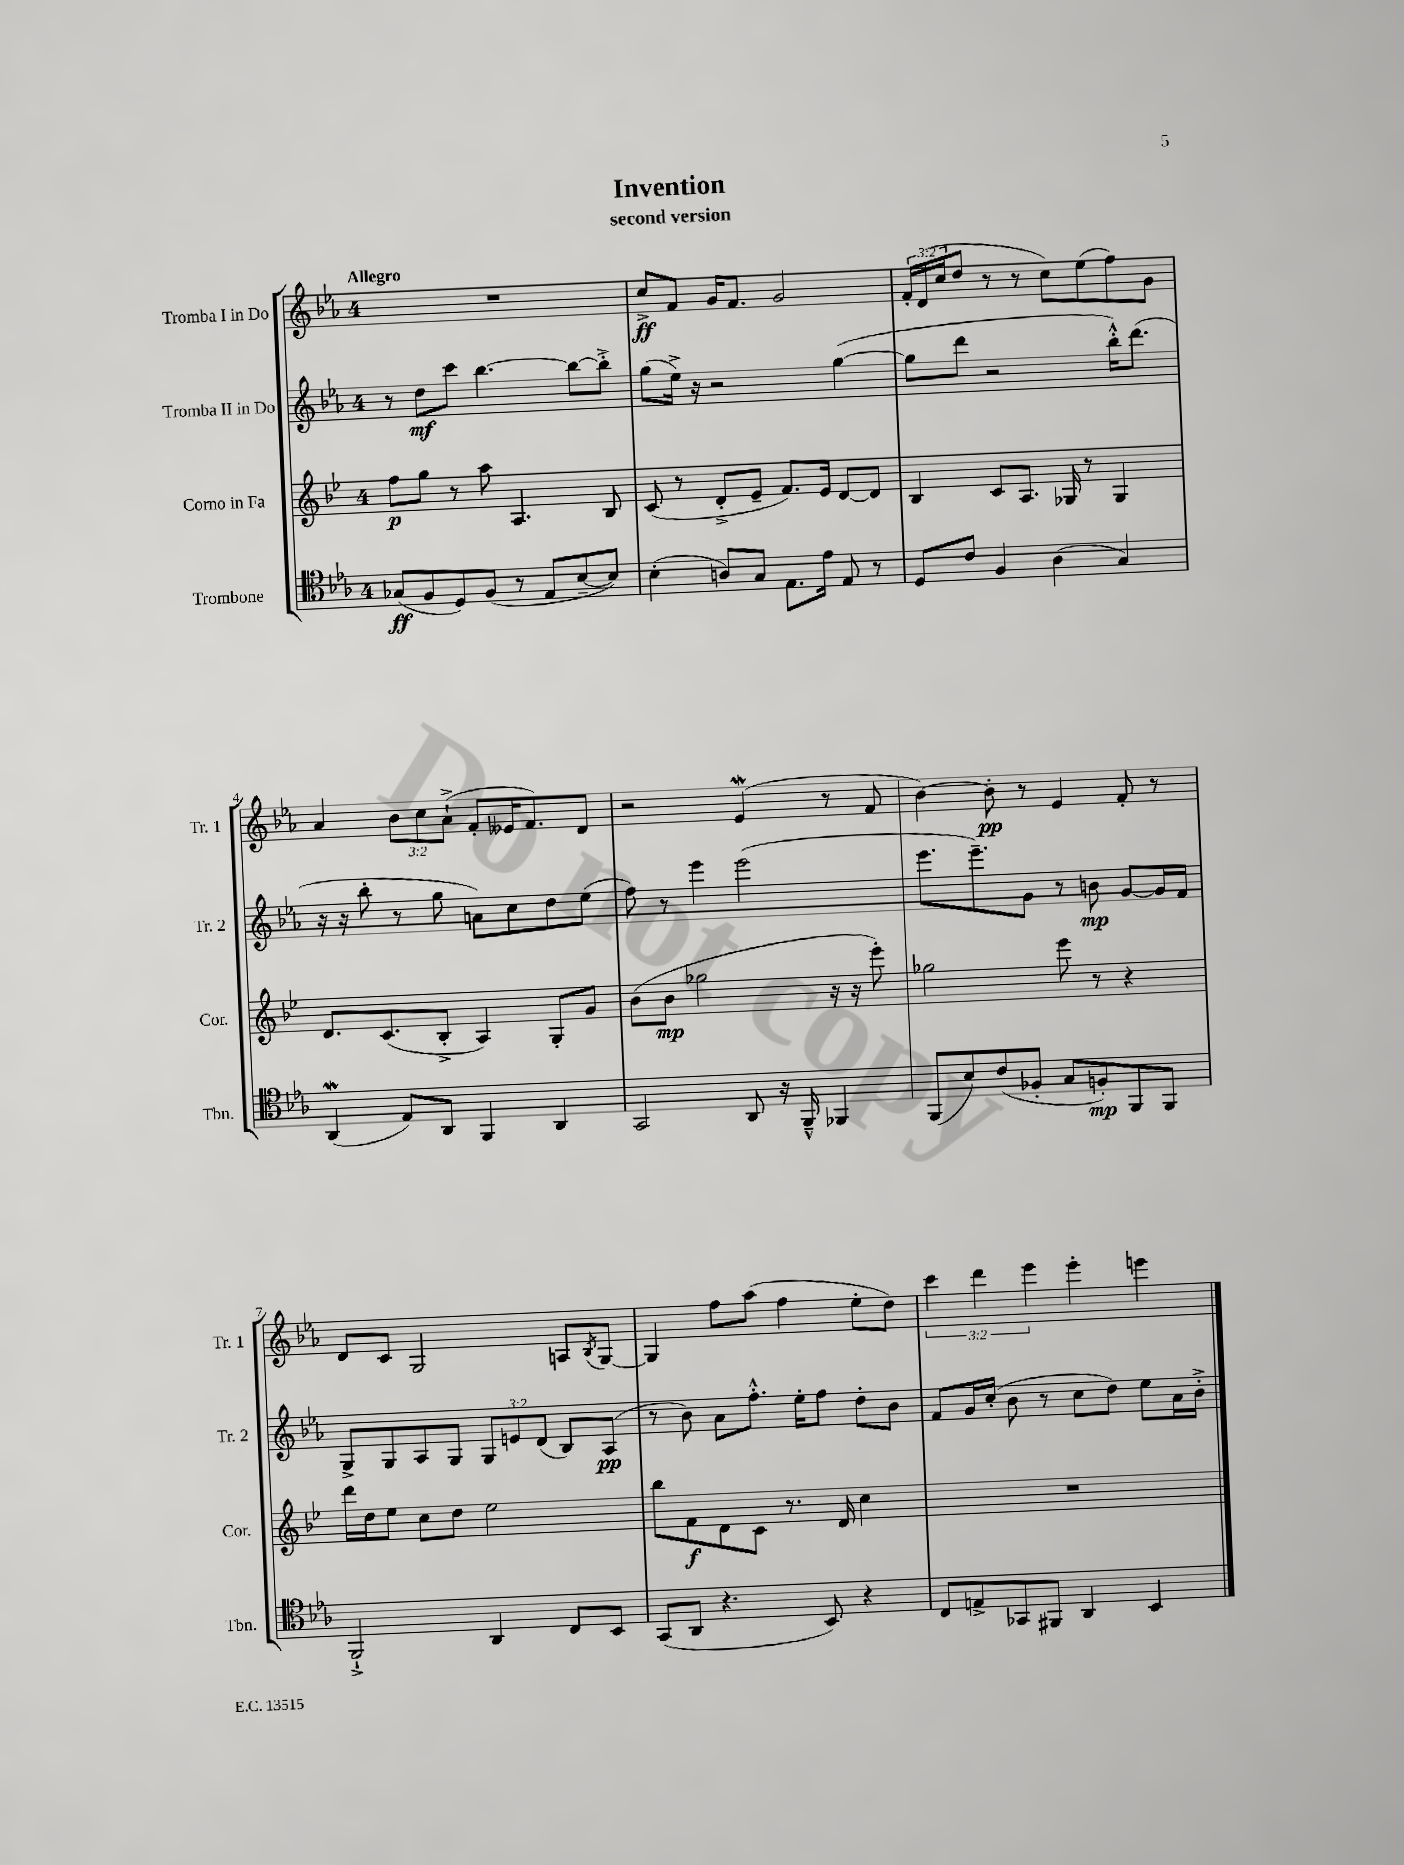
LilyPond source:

\header { title = "Invention" subtitle = "second version" }
<<
\new StaffGroup <<
\new Staff = "s0" \with { instrumentName = "Tromba I in Do" shortInstrumentName = "Tr. 1" } {
    \clef treble \key ees \major \once \override Staff.TimeSignature.style = #'single-digit \time 4/4 \override Staff.TupletNumber.text = #tuplet-number::calc-fraction-text \tempo "Allegro"
    R1 |
    c''8->\ff f'8 g'16 f'8. g'2 |
    \tuplet 3/2 { f'16-. d'16( c''16 } d''8 r8 r8 c''8) ees''8( f''8) g'8 |
    aes'4 \tuplet 3/2 { bes'8 c''8 aes'8-!->( } f'8-. eeses'16 f'8.) d'8 |
    r2 ees'4\mordent( r8 f'8 |
    bes'4~) bes'8-.\pp r8 ees'4 f'8-. r8 |
    d'8 c'8 g2 a8 \acciaccatura { bes8 } g8~ |
    g4 f''8 aes''8( f''4 ees''8-. d''8) |
    \tuplet 3/2 { c'''4 d'''4 ees'''4 } ees'''4-. e'''4 \bar "|." |
}
\new Staff = "s1" \with { instrumentName = "Tromba II in Do" shortInstrumentName = "Tr. 2" } {
    \clef treble \key ees \major \once \override Staff.TimeSignature.style = #'single-digit \time 4/4 \override Staff.TupletNumber.text = #tuplet-number::calc-fraction-text
    r8 d''8\mf c'''8 bes''4.~ bes''8~ bes''8-.-> |
    g''8( ees''16->) r16 r2 g''4~( |
    g''8 d'''8 r2 bes''16-.-^) d'''8.( |
    r16 r16 bes''8-. r8 g''8 a'8) c''8 d''8 ees''8( |
    f''8) r8 ees'''4 ees'''2( |
    ees'''8. ees'''8.--) g'8 r8 b'8\mp g'8~ g'16 f'16 |
    g8-> g8 aes8 g8 \tuplet 3/2 { g8 e'8 d'8( } bes8) aes8\pp( |
    r8 bes'8) aes'8 f''8.-.-^ ees''16-. f''8 d''8-. bes'8 |
    f'8 g'16 c''16-.( bes'8 r8 c''8 d''8) ees''8 aes'16 bes'16-.-> \bar "|." |
}
\new Staff = "s2" \with { instrumentName = "Corno in Fa" shortInstrumentName = "Cor." } {
    \clef treble \key bes \major \once \override Staff.TimeSignature.style = #'single-digit \time 4/4
    f''8\p g''8 r8 a''8 a4. bes8 |
    c'8( r8 d'8-.-> ees'8-- f'8.) ees'16 d'8~ d'8 |
    bes4 c'8 a8. ges16 r8 ges4 |
    d'8. c'8.( bes8-.-> a4) g8-. g'8 |
    bes'8( bes'8\mp ges''2 r16 r16 ees'''8-.) |
    ges''2 ees'''8 r8 r4 |
    d'''16 d''16 ees''8 c''8 d''8 ees''2 |
    bes''8 f'8\f d'8 c'8 r8. d'16 c''4 |
    R1 \bar "|." |
}
\new Staff = "s3" \with { instrumentName = "Trombone" shortInstrumentName = "Tbn." } {
    \clef tenor \key ees \major \once \override Staff.TimeSignature.style = #'single-digit \time 4/4
    ges8\ff( f8 d8) f8( r8 ees8 bes8~-- bes8) |
    bes4-.( a8) g8 ees8. ees'16 ees8 r8 |
    d8 c'8 f4 aes4( g4) |
    aes,4\mordent( ees8) aes,8 f,4 aes,4 |
    g,2 aes,8 r16 f,16---^ fes,4 |
    f,8( bes8) c'8( fes8-. g8 f8-.\mp) f,8 f,8 |
    f,2-!-> aes,4 c8 bes,8 |
    g,8( aes,8 r4. bes,8) r4 |
    c8 e8-> ges,8 fis,8 aes,4 bes,4 \bar "|." |
}
>>
>>
